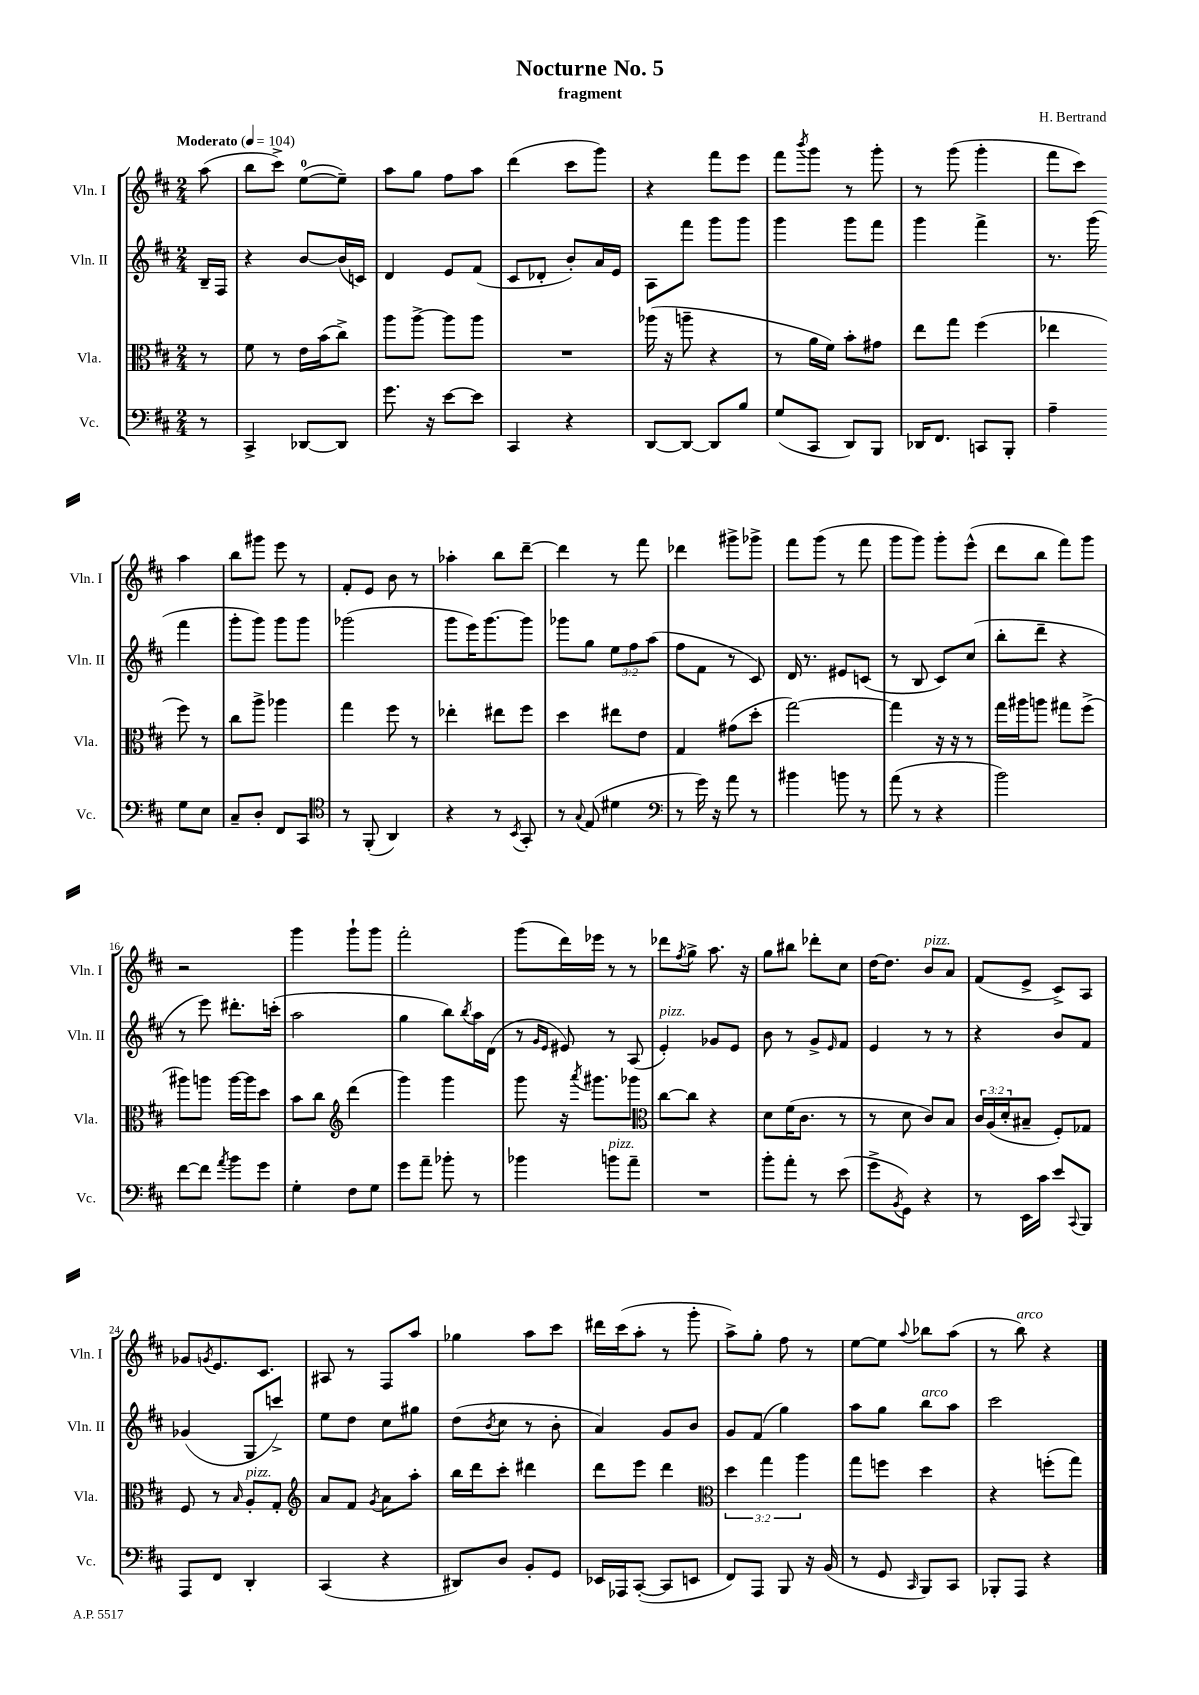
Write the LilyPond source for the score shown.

\header { title = "Nocturne No. 5" composer = "H. Bertrand" subtitle = "fragment" }
<<
\new StaffGroup <<
\new Staff = "s0" \with { instrumentName = "Vln. I" shortInstrumentName = "Vln. I" } {
    \clef treble \key d \major \numericTimeSignature \time 2/4 \partial 8 \tempo "Moderato" 4 = 104
    a''8( |
    b''8 cis'''8->) e''8-0~( e''8--) |
    a''8 g''8 fis''8 a''8 |
    d'''4( cis'''8 g'''8) |
    r4 fis'''8 e'''8 |
    fis'''8 \acciaccatura { b'''8 } g'''8 r8 g'''8-. |
    r8 g'''8( g'''4-. |
    fis'''8 cis'''8) a''4 |
    b''8 gis'''8 e'''8 r8 |
    fis'8-. e'8 b'8 r8 |
    aes''4-. b''8 d'''8~-- |
    d'''4 r8 fis'''8 |
    des'''4 gis'''8-> ges'''8-> |
    fis'''8 g'''8( r8 fis'''8 |
    g'''8 g'''8) g'''8-. e'''8-^( |
    d'''8 b''8 fis'''8) g'''8 |
    r2 |
    g'''4 g'''8-! g'''8 |
    fis'''2-. |
    g'''8( d'''16) ees'''16 r8 r8 |
    des'''8 \acciaccatura { fis''8 } g''8-> a''8. r16 |
    g''8 bis''8 des'''8-. cis''8 |
    d''16~ d''8. b'8^\markup { \italic "pizz." } a'8 |
    fis'8( e'8-> cis'8->) a8 |
    ges'8 \acciaccatura { g'8 } e'8. cis'8. |
    ais8 r8 fis8 a''8 |
    ges''4 a''8 cis'''8 |
    dis'''16 cis'''16( a''8-. r8 g'''8-. |
    a''8->) g''8-. fis''8 r8 |
    e''8~ e''8 \appoggiatura { a''8 } bes''8 a''8( |
    r8 b''8^\markup { \italic "arco" }) r4 \bar "|." |
}
\new Staff = "s1" \with { instrumentName = "Vln. II" shortInstrumentName = "Vln. II" } {
    \clef treble \key d \major \numericTimeSignature \time 2/4 \override Staff.TupletNumber.text = #tuplet-number::calc-fraction-text \partial 8
    b16-- fis16 |
    r4 b'8~ b'16( c'16) |
    d'4 e'8 fis'8( |
    cis'8 des'8-. b'8-.) a'16 e'16 |
    a8 fis'''8 g'''8 g'''8 |
    g'''4 g'''8 fis'''8 |
    g'''4 fis'''4-> |
    r8. g'''16( fis'''4 |
    g'''8-. g'''8) g'''8 g'''8 |
    ges'''2( |
    g'''8 e'''16) g'''8.~ g'''8 |
    ges'''8 g''8 \tuplet 3/2 { e''8 fis''8 a''8( } |
    fis''8 fis'8 r8 cis'8) |
    d'16 r8. eis'8 c'8( |
    r8 b8 cis'8) cis''8( |
    b''8-. d'''8-- r4 |
    r8 e'''8) dis'''8.-. c'''16-.( |
    a''2 |
    g''4 b''8) \acciaccatura { b''8 } a''16 d'16( |
    r8 \grace { g'16 e'16 } eis'8) r8 a8( |
    e'4-.^\markup { \italic "pizz." }) ges'8 e'8 |
    b'8 r8 g'8-> \grace { e'16 } fis'8 |
    e'4 r8 r8 |
    r4 b'8 fis'8 |
    ges'4( g8 c'''8->) |
    e''8 d''8 cis''8 gis''8 |
    d''8( \acciaccatura { b'8 } cis''8 r8 b'8-. |
    a'4) g'8 b'8 |
    g'8 fis'8( g''4) |
    a''8 g''8 b''8^\markup { \italic "arco" } a''8 |
    cis'''2 \bar "|." |
}
\new Staff = "s2" \with { instrumentName = "Vla." shortInstrumentName = "Vla." } {
    \clef alto \key d \major \numericTimeSignature \time 2/4 \override Staff.TupletNumber.text = #tuplet-number::calc-fraction-text \partial 8
    r8 |
    fis'8 r8 e'16 b'16( cis''8->) |
    a''8 a''8~-> a''8 a''8 |
    R2 |
    aes''16( r16 a''8-- r4 |
    r8 a'16 fis'16) b'8-. gis'8 |
    e''8 g''8 fis''4( |
    ees''4 fis''8) r8 |
    cis''8 a''8-> aes''4 |
    g''4 fis''8 r8 |
    ees''4-. eis''8 fis''8 |
    d''4 eis''8 e'8 |
    g4 gis'8( d''8-. |
    g''2~) |
    g''4 r16 r16 r8 |
    g''16 ais''16 a''8 gis''8 fis''8->( |
    ais''8) a''8 a''16~ a''16 d''8 |
    b'8 cis''8 \clef treble d'''4( |
    g'''4) g'''4 |
    g'''8 r16 \acciaccatura { a'''8 } gis'''8. ges'''8 |
    \clef alto cis''8~ cis''8 r4 |
    d'8 fis'16( cis'8. r8 |
    r8 d'8 cis'8) b8 |
    \tuplet 3/2 { cis'16 a16( d'16-. } bis8-- fis8-.) ges8 |
    fis8 r8 \grace { b16 } a8-.^\markup { \italic "pizz." } g8-. |
    \clef treble a'8 fis'8 \acciaccatura { g'8 } a'8 a''8-. |
    b''16 d'''16 cis'''8-. dis'''4 |
    d'''8 e'''8 d'''4 |
    \clef alto \tuplet 3/2 { d''4 g''4 a''4 } |
    g''8 f''8 d''4 |
    r4 f''8-.( g''8) \bar "|." |
}
\new Staff = "s3" \with { instrumentName = "Vc." shortInstrumentName = "Vc." } {
    \clef bass \key d \major \numericTimeSignature \time 2/4 \partial 8
    r8 |
    cis,4-> des,8~ des,8 |
    g'8. r16 e'8~ e'8 |
    cis,4 r4 |
    d,8~ d,8~ d,8 b8 |
    g8( cis,8 d,8) b,,8 |
    des,16 fis,8. c,8 b,,8-. |
    a4-- g8 e8 |
    cis8-- d8-. fis,8 cis,8 |
    \clef tenor r8 fis,8-.( a,4) |
    r4 r8 \acciaccatura { b,8 } g,8-. |
    r8 \appoggiatura { g8 } e8( dis'4 |
    \clef bass r8 g'16) r16 a'8 r8 |
    bis'4 b'8 r8 |
    a'8( r8 r4 |
    b'2) |
    fis'8~ fis'8 \acciaccatura { a'8 } b'8 g'8 |
    g4-. fis8 g8 |
    g'8 a'8-- bes'8-. r8 |
    bes'4 b'8^\markup { \italic "pizz." } a'8-- |
    R2 |
    b'8-. a'8-. r8 e'8( |
    g'8-> \acciaccatura { b,8 } g,8) r4 |
    r8 e,16 cis'16 e'8 \appoggiatura { cis,8 } b,,8 |
    a,,8 fis,8 d,4-. |
    cis,4( r4 |
    dis,8) d8 b,8-. g,8 |
    ees,16 aes,,16 cis,8~-.( cis,8 e,8 |
    fis,8) a,,8 b,,8 r16 b,16( |
    r8 g,8 \grace { cis,16 } b,,8) cis,8 |
    bes,,8-. a,,8 r4 \bar "|." |
}
>>
>>
